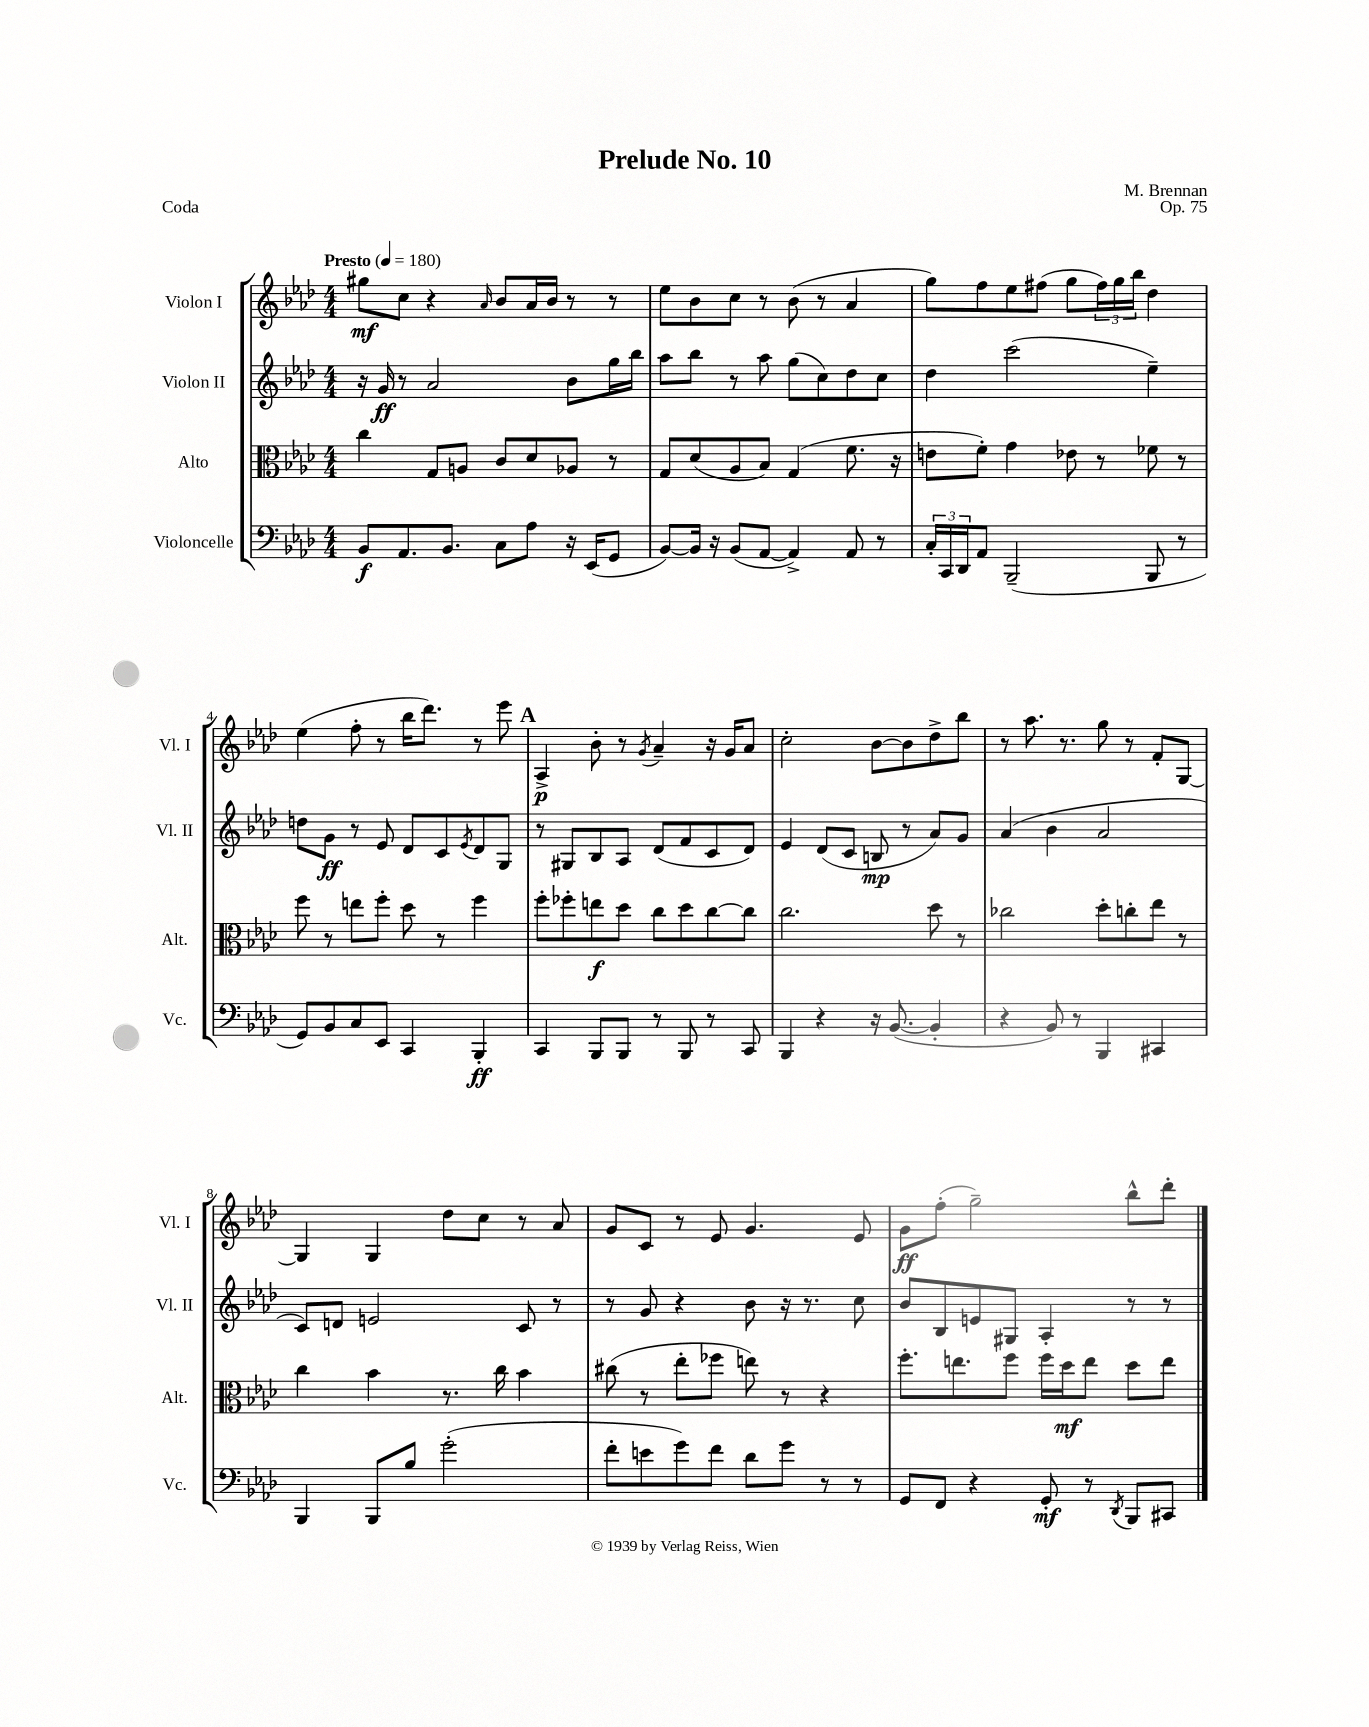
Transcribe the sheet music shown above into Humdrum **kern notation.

**kern	**dynam	**kern	**dynam	**kern	**dynam	**kern	**dynam
*part4	*part4	*part3	*part3	*part2	*part2	*part1	*part1
*staff4	*staff4	*staff3	*staff3	*staff2	*staff2	*staff1	*staff1
*I"Violoncelle	*	*I"Alto	*	*I"Violon II	*	*I"Violon I	*
*I'Vc.	*	*I'Alt.	*	*I'Vl. II	*	*I'Vl. I	*
*clefF4	*	*clefC3	*	*clefG2	*	*clefG2	*
*k[b-e-a-d-]	*	*k[b-e-a-d-]	*	*k[b-e-a-d-]	*	*k[b-e-a-d-]	*
*M4/4	*	*M4/4	*	*M4/4	*	*M4/4	*
*MM180	*	*MM180	*	*MM180	*	*MM180	*
=1	=1	=1	=1	=1	=1	=1	=1
!	!	!	!	!	!	!LO:TX:a:B:t=Presto	!
8BB-/L	f	4cc\	.	16r	.	8gg#X\L	mf
.	.	.	.	16g/	ff	.	.
8.AA-/	.	.	.	8r	.	8cc\J	.
.	.	8G/L	.	2a-/	.	4r	.
8.BB-/J	.	.	.	.	.	.	.
.	.	8An/J	.	.	.	.	.
.	.	.	.	.	.	16qqa-/	.
8C\L	.	8c/L	.	.	.	8b-/L	.
8A-\J	.	8d-/	.	.	.	16a-/L	.
.	.	.	.	.	.	16b-/JJ	.
16r	.	8A-X/J	.	8b-\L	.	8r	.
(16EE-/KL	.	.	.	.	.	.	.
8GG/J	.	8r	.	16gg\L	.	8r	.
.	.	.	.	16bb-\JJ	.	.	.
=2	=2	=2	=2	=2	=2	=2	=2
[8BB-/L)	.	8G/L	.	8aa-\L	.	8ee-\L	.
16BB-/Jk]	.	(8d-/	.	8bb-\J	.	8b-\	.
16r	.	.	.	.	.	.	.
(8BB-/L	.	8A-/	.	8r	.	8cc\J	.
[8AA-/J	.	8B-/J)	.	8aa-\	.	8r	.
4AA-^/])	.	(4G/	.	(8gg\L	.	(8b-\	.
.	.	.	.	8cc\)	.	8r	.
8AA-/	.	8.f\	.	8dd-\	.	4a-/	.
8r	.	.	.	8cc\J	.	.	.
.	.	16r	.	.	.	.	.
=3	=3	=3	=3	=3	=3	=3	=3
24C'/LL	.	8en\L	.	4dd-\	.	8gg\L)	.
24CC/	.	.	.	.	.	.	.
24DD-/J	.	.	.	.	.	.	.
8AA-/J	.	8f'\J)	.	.	.	8ff\	.
(2BBB-~/	.	4g\	.	(2ccc\	.	8ee-\	.
.	.	.	.	.	.	(8ff#X\J	.
.	.	8e-X\	.	.	.	8gg\L	.
.	.	8r	.	.	.	24ff#\L)	.
.	.	.	.	.	.	24gg\	.
.	.	.	.	.	.	24bb-\JJ	.
8BBB-/	.	8f-X\	.	4ee-~\)	.	4dd-\	.
8r	.	8r	.	.	.	.	.
!!LO:LB:g=z
=4	=4	=4	=4	=4	=4	=4	=4
8GG/L)	.	8ff\	.	8ddn\L	.	(4ee-\	.
8BB-/	.	8r	.	8g\J	ff	.	.
8C/	.	8een\L	.	8r	.	8ff'\	.
8EE-/J	.	8ff'\J	.	8e-/	.	8r	.
4CC/	.	8dd-\	.	8d-/L	.	16bb-\KL	.
.	.	.	.	.	.	8.ddd-\J)	.
.	.	8r	.	8c/	.	.	.
.	.	.	.	8qe-/	.	.	.
4BBB-'/	ff	4ff\	.	8d-/	.	8r	.
.	.	.	.	8G/J	.	8eee-\	.
!!LO:REH:place=s1:t=A
=5	=5	=5	=5	=5	=5	=5	=5
4CC/	.	8ff'\L	.	8r	.	4A-^/	p
.	.	8ff-X'\	.	8G#X/L	.	.	.
8BBB-/L	.	8een\	f	8B-/	.	8b-'\	.
8BBB-/J	.	8dd-\J	.	8A-/J	.	8r	.
.	.	.	.	.	.	8qg/	.
8r	.	8cc\L	.	(8d-/L	.	4a-~/	.
8BBB-/	.	8dd-\	.	8f/	.	.	.
8r	.	[8cc\	.	8c/	.	16r	.
.	.	.	.	.	.	16g/KL	.
8CC/	.	8cc\J]	.	8d-/J)	.	8a-/J	.
=6	=6	=6	=6	=6	=6	=6	=6
4BBB-/	.	2.cc\	.	4e-/	.	2cc'\	.
4r	.	.	.	(8d-/L	.	.	.
.	.	.	.	8c/J	.	.	.
16r	.	.	.	8Bn/	mp	[8b-\L	.
([8.BB-/	.	.	.	.	.	.	.
.	.	.	.	8r	.	8b-\]	.
4BB-'/]	.	8dd-\	.	8a-/L)	.	8dd-^\	.
.	.	8r	.	8g/J	.	8bb-\J	.
=7	=7	=7	=7	=7	=7	=7	=7
4r	.	2cc-X\	.	(4a-/	.	8r	.
.	.	.	.	.	.	8.aa-\	.
8BB-/)	.	.	.	4b-\	.	.	.
.	.	.	.	.	.	8.r	.
8r	.	.	.	.	.	.	.
4BBB-/	.	8dd-'\L	.	2a-/	.	8gg\	.
.	.	8ccn'\	.	.	.	8r	.
4CC#X/	.	8ee-\J	.	.	.	8f'/L	.
.	.	8r	.	.	.	[8G/J	.
!!LO:LB:g=z
=8	=8	=8	=8	=8	=8	=8	=8
4BBB-/	.	4cc\	.	8c/L)	.	4G/]	.
.	.	.	.	8dn/J	.	.	.
8BBB-/L	.	4b-\	.	2en/	.	4G/	.
8B-/J	.	.	.	.	.	.	.
(2g'\	.	8.r	.	.	.	8dd-\L	.
.	.	.	.	.	.	8cc\J	.
.	.	16cc\	.	.	.	.	.
.	.	4b-\	.	8c/	.	8r	.
.	.	.	.	8r	.	8a-/	.
=9	=9	=9	=9	=9	=9	=9	=9
8f'\L	.	(8cc#X\	.	8r	.	8g/L	.
8en\	.	8r	.	8g/	.	8c/J	.
8g\)	.	8ee-'\L	.	4r	.	8r	.
8f\J	.	8ff-X\J	.	.	.	8e-/	.
8d-\L	.	8een\)	.	8b-\	.	4.g/	.
8g\J	.	8r	.	16r	.	.	.
.	.	.	.	8.r	.	.	.
8r	.	4r	.	.	.	.	.
8r	.	.	.	8cc\	.	8e-/	.
=10	=10	=10	=10	=10	=10	=10	=10
8GG/L	.	8.ff'\L	.	8b-/L	.	8g\L	ff
8FF/J	.	.	.	8B-/	.	(8ff'\J	.
.	.	8.een\	.	.	.	.	.
4r	.	.	.	8en/	.	2gg~\)	.
.	.	8ff\J	.	8G#X/J	.	.	.
8GG'/	mf	16ff\LL	.	4A-'/	.	.	.
.	.	16dd-\J	mf	.	.	.	.
8r	.	8ee\J	.	.	.	.	.
8qDD-/	.	.	.	.	.	.	.
8BBB-/L	.	8dd-\L	.	8r	.	8bb-^^\L	.
8CC#X/J	.	8ee\J	.	8r	.	8ddd-'\J	.
==	==	==	==	==	==	==	==
*-	*-	*-	*-	*-	*-	*-	*-
